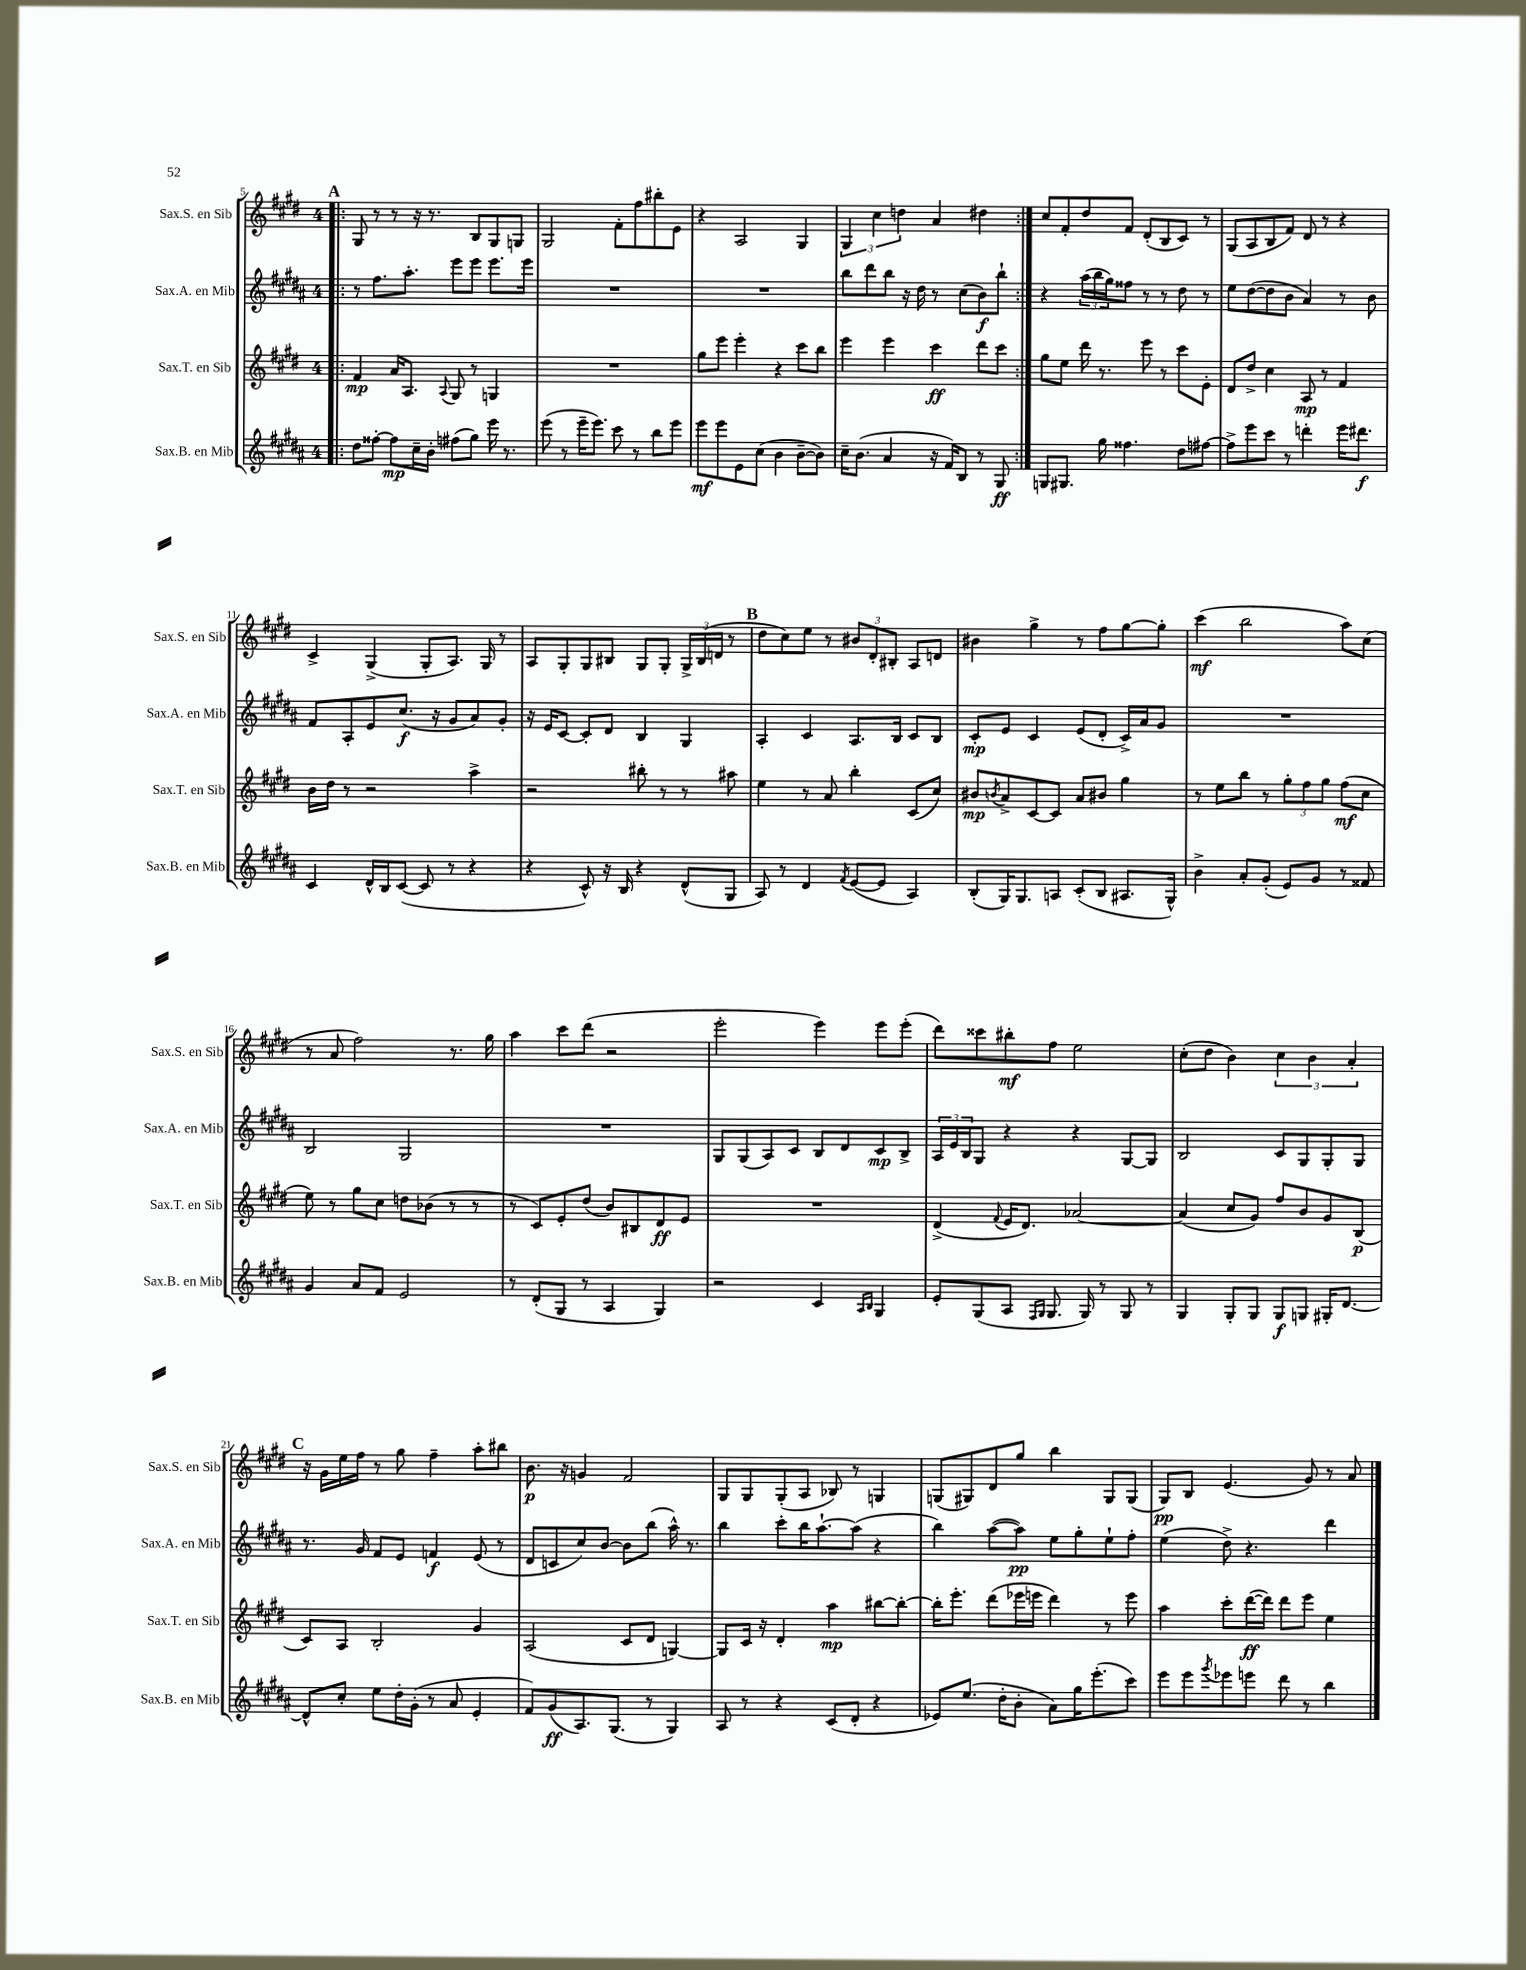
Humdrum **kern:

**kern	**dynam	**kern	**dynam	**kern	**dynam	**kern	**dynam
*part4	*part4	*part3	*part3	*part2	*part2	*part1	*part1
*staff4	*staff4	*staff3	*staff3	*staff2	*staff2	*staff1	*staff1
*I"Sax.B. en Mib	*	*I"Sax.T. en Sib	*	*I"Sax.A. en Mib	*	*I"Sax.S. en Sib	*
*I'Sax.B. en Mib	*	*I'Sax.T. en Sib	*	*I'Sax.A. en Mib	*	*I'Sax.S. en Sib	*
*clefG2	*	*clefG2	*	*clefG2	*	*clefG2	*
*k[f#c#g#d#a#]	*	*k[f#c#g#d#]	*	*k[f#c#g#d#a#]	*	*k[f#c#g#d#]	*
*M4/4	*	*M4/4	*	*M4/4	*	*M4/4	*
!!LO:REH:place=s1:t=A
=5!|:	=5!|:	=5!|:	=5!|:	=5!|:	=5!|:	=5!|:	=5!|:
8dd#\L	.	4f#/	mp	8r	.	8G#/	.
[8ff##X'\J	.	.	.	8.ff#\L	.	8r	.
8ff##\L]	mp	16a/KL	.	.	.	8r	.
.	.	8.A/J	.	8.aa#'\J	.	.	.
16cc#~\L	.	.	.	.	.	16r	.
16b'\JJ	.	.	.	.	.	8.r	.
.	.	8qqA/	.	.	.	.	.
(8ff#X\L	.	8G#/	.	8eee\L	.	.	.
8gg#\J)	.	8r	.	8eee\J	.	8B/L	.
16eee\	.	4Gn/	.	8.eee\L	.	8G#/	.
8.r	.	.	.	.	.	.	.
.	.	.	.	.	.	8Gn/J	.
.	.	.	.	16eee\Jk	.	.	.
=6	=6	=6	=6	=6	=6	=6	=6
(8eee\	.	1r	.	1r	.	2G#/	.
8r	.	.	.	.	.	.	.
16eee~\KL	.	.	.	.	.	.	.
8.eee\J)	.	.	.	.	.	.	.
8ccc#\	.	.	.	.	.	8f#'\L	.
8r	.	.	.	.	.	8ff#\	.
8bb\L	.	.	.	.	.	8bb#X'\	.
8eee\J	.	.	.	.	.	8e\J	.
=7	=7	=7	=7	=7	=7	=7	=7
8eee\L	mf	8gg#\L	.	1r	.	4r	.
8eee\	.	8eee\J	.	.	.	.	.
8e\	.	4eee'\	.	.	.	2A/	.
(8cc#\J	.	.	.	.	.	.	.
4b\	.	4r	.	.	.	.	.
[8b~\L	.	8ccc#\L	.	.	.	4G#/	.
8b\J])	.	8bb\J	.	.	.	.	.
=8	=8	=8	=8	=8	=8	=8	=8
16cc#~\KL	.	4eee\	.	8bb\L	.	6G#/	.
(8.b\J	.	.	.	.	.	.	.
.	.	.	.	8ddd#\	.	.	.
.	.	.	.	.	.	6cc#\	.
4a#/	.	4eee\	.	8bb\J	.	.	.
.	.	.	.	.	.	6ddn\	.
.	.	.	.	16r	.	.	.
.	.	.	.	16dd#\	.	.	.
16r	.	4ccc#\	ff	8r	.	4a/	.
16f#/KL)	.	.	.	.	.	.	.
8B/J	.	.	.	(8cc#\L	.	.	.
8r	.	8ddd#\L	.	8b\)	f	4dd#X\	.
8G#/	ff	8ccc#\J	.	8bb`\J	.	.	.
=9:|!	=9:|!	=9:|!	=9:|!	=9:|!	=9:|!	=9:|!	=9:|!
8Gn/L	.	8gg#\L	.	4r	.	8cc#/L	.
8.G#X/J	.	8ee\J	.	.	.	8f#'/	.
.	.	16ddd#\	.	(24aa#\LL	.	8dd#/	.
.	.	.	.	24bb\	.	.	.
16gg#\	.	8.r	.	.	.	.	.
.	.	.	.	24gg#\J)	.	.	.
4.ff##X\	.	.	.	8ff##X\J	.	8f#/J	.
.	.	8eee\	.	8r	.	(8d#'/L	.
.	.	8r	.	8r	.	8B/	.
8dd#\L	.	8ccc#\L	.	8dd#\	.	8c#/J)	.
[8ff#X\J	.	8e'\J	.	8r	.	8r	.
=10	=10	=10	=10	=10	=10	=10	=10
8ff#^\L]	.	8d#/L	.	8ee\L	.	(8G#/L	.
8eee\	.	8dd#^/J	.	([8dd#\	.	8A/	.
8ccc#\J	.	4cc#\	.	8dd#\]	.	8B/	.
8r	.	.	.	8b\J	.	8f#/J)	.
4dddn'\	.	8A/	mp	4a#/)	.	8d#/	.
.	.	8r	.	.	.	8r	.
16eee\KL	.	4f#/	.	8r	.	4r	.
8.ddd#X\J	f	.	.	.	.	.	.
.	.	.	.	8b\	.	.	.
!!LO:LB:g=z
=11	=11	=11	=11	=11	=11	=11	=11
4c#/	.	16b\LL	.	8f#/L	.	4c#^/	.
.	.	16dd#\JJ	.	.	.	.	.
.	.	8r	.	8A#'/	.	.	.
16d#^^/LL	.	2r	.	8e/	.	(4G#^/	.
16B/J	.	.	.	.	.	.	.
([8c#/J	.	.	.	(8.cc#/J	f	.	.
8c#/]	.	.	.	.	.	8G#'/L	.
.	.	.	.	16r	.	.	.
8r	.	.	.	8g#/L	.	8.A/J)	.
4r	.	4aa^\	.	8a#/)	.	.	.
.	.	.	.	.	.	16G#/	.
.	.	.	.	8g#'/J	.	8r	.
=12	=12	=12	=12	=12	=12	=12	=12
4r	.	2r	.	16r	.	8A/L	.
.	.	.	.	16e/KL	.	.	.
.	.	.	.	[8c#/J	.	8G#'/	.
8c#^^/)	.	.	.	8c#'/L]	.	8G#/	.
16r	.	.	.	8d#/J	.	8B#X/J	.
16B/	.	.	.	.	.	.	.
4r	.	8bb#X'\	.	4B/	.	8G#/L	.
.	.	8r	.	.	.	8G#'/J	.
(8d#^^/L	.	8r	.	4G#/	.	24G#^/LL	.
.	.	.	.	.	.	(24B#/	.
.	.	.	.	.	.	24dn/JJ	.
8G#/J	.	8aa#X\	.	.	.	8r	.
!!LO:REH:place=s1:t=B
=13	=13	=13	=13	=13	=13	=13	=13
8A#/)	.	4ee\	.	4A#'/	.	8dd#\L	.
8r	.	.	.	.	.	8cc#\)	.
4d#/	.	8r	.	4c#/	.	8ee\J	.
.	.	8a/	.	.	.	8r	.
8qf#/	.	.	.	.	.	.	.
([8e/L	.	4bb'\	.	8.A#/L	.	12b#X/L	.
.	.	.	.	.	.	12d#'/	.
8e/J]	.	.	.	.	.	.	.
.	.	.	.	.	.	12B#X'/J	.
.	.	.	.	16B/Jk	.	.	.
4A#/)	.	(8c#/L	.	8c#/L	.	8A/L	.
.	.	8cc#/J)	.	8B/J	.	8dn/J	.
=14	=14	=14	=14	=14	=14	=14	=14
(8B'/L	.	8b#X/L	mp	8c#'/L	mp	4b#X\	.
.	.	8qbn/	.	.	.	.	.
16G#/K)	.	8a^/	.	8e/J	.	.	.
8.G#/	.	.	.	.	.	.	.
.	.	[8c#/	.	4c#/	.	4gg#^\	.
8An/J	.	8c#/J]	.	.	.	.	.
(8c#'/L	.	8a/L	.	(8e/L	.	8r	.
8B/J	.	8b#X/J	.	8d#'/J	.	8ff#\L	.
8.A#X/L	.	4gg#\	.	16c#^/LL)	.	[8gg#\	.
.	.	.	.	16a#/J	.	.	.
.	.	.	.	8g#/J	.	8gg#'\J]	.
16G#^^/Jk)	.	.	.	.	.	.	.
=15	=15	=15	=15	=15	=15	=15	=15
4b^\	.	8r	.	1r	.	(4ccc#\	mf
.	.	8ee\L	.	.	.	.	.
8a#'/L	.	8bb\J	.	.	.	2bb\	.
(8g#'/J	.	8r	.	.	.	.	.
8e/L)	.	12gg#'\L	.	.	.	.	.
.	.	12ff#\	.	.	.	.	.
8g#/J	.	.	.	.	.	.	.
.	.	12gg#\J	.	.	.	.	.
8r	.	(8ff#\L	mf	.	.	8aa\L)	.
8f##X/	.	8cc#\J	.	.	.	(8cc#\J	.
!!LO:LB:g=z
=16	=16	=16	=16	=16	=16	=16	=16
4g#/	.	8ee\)	.	2B/	.	8r	.
.	.	8r	.	.	.	8a/	.
8a#/L	.	8gg#\L	.	.	.	2ff#\)	.
8f#/J	.	8cc#\J	.	.	.	.	.
2e/	.	8ddn\L	.	2G#/	.	.	.
.	.	(8b-X\J	.	.	.	.	.
.	.	8r	.	.	.	8.r	.
.	.	8r	.	.	.	.	.
.	.	.	.	.	.	16gg#\	.
=17	=17	=17	=17	=17	=17	=17	=17
8r	.	8r	.	1r	.	4aa\	.
(8d#'/L	.	8c#/L)	.	.	.	.	.
8G#/J	.	8e'/	.	.	.	8ccc#\L	.
8r	.	(8dd#/J	.	.	.	(8ddd#\J	.
4A#/	.	8b/L)	.	.	.	2r	.
.	.	8B#X/	.	.	.	.	.
4G#/)	.	8d#/	ff	.	.	.	.
.	.	8e/J	.	.	.	.	.
=18	=18	=18	=18	=18	=18	=18	=18
2r	.	1r	.	8G#/L	.	2eee'\	.
.	.	.	.	(8G#/	.	.	.
.	.	.	.	8A#/)	.	.	.
.	.	.	.	8c#/J	.	.	.
4c#/	.	.	.	8B/L	.	4eee\)	.
.	.	.	.	8d#/	.	.	.
16qqA#/LL	.	.	.	.	.	.	.
16qqB/JJ	.	.	.	.	.	.	.
4G#/	.	.	.	8c#/	mp	8eee\L	.
.	.	.	.	8B^/J	.	(8eee'\J	.
=19	=19	=19	=19	=19	=19	=19	=19
8e'/L	.	(4d#^/	.	24A#/LL	.	8ddd#\L)	.
.	.	.	.	24e/	.	.	.
.	.	.	.	24B/J	.	.	.
(8G#/	.	.	.	8G#/J	.	8ccc##X\	.
.	.	8qqf#/	.	.	.	.	.
8A#/J	.	16e/KL	.	4r	.	8bb#X'\	mf
.	.	8.d#/J)	.	.	.	.	.
16qqF#/LL	.	.	.	.	.	.	.
16qqG#/JJ	.	.	.	.	.	.	.
8.G#/	.	.	.	.	.	8ff#\J	.
.	.	[2a-X/	.	4r	.	2ee\	.
16G#/)	.	.	.	.	.	.	.
8r	.	.	.	.	.	.	.
8G#/	.	.	.	[8G#/L	.	.	.
8r	.	.	.	8G#/J]	.	.	.
=20	=20	=20	=20	=20	=20	=20	=20
4G#/	.	(4a-/]	.	2B/	.	(8cc#'\L	.
.	.	.	.	.	.	8dd#\J	.
8G#'/L	.	8cc#/L	.	.	.	4b\)	.
8G#/J	.	8g#/J)	.	.	.	.	.
8G#/L	f	8ff#/L	.	8c#/L	.	6cc#\	.
8Gn/J	.	8b/	.	8G#/	.	.	.
.	.	.	.	.	.	6b\	.
16G#X'/KL	.	8g#/	.	8G#'/	.	.	.
[8.d#/J	.	.	.	.	.	.	.
.	.	.	.	.	.	6a'/	.
.	.	(8B/J	p	8G#/J	.	.	.
!!LO:LB:g=z
!!LO:REH:place=s1:t=C
=21	=21	=21	=21	=21	=21	=21	=21
8d#^^/L]	.	8c#/L)	.	8.r	.	16r	.
.	.	.	.	.	.	16g#\LL	.
8cc#'/J	.	8A/J	.	.	.	16ee\	.
.	.	.	.	16g#/	.	16ff#\JJ	.
8ee\L	.	2B'/	.	8f#/L	.	8r	.
16dd#'\L	.	.	.	8e/J	.	8gg#\	.
(16g#'\JJ	.	.	.	.	.	.	.
8r	.	.	.	4fn/	f	4ff#~\	.
8a#/	.	.	.	.	.	.	.
4e'/	.	4g#/	.	(8e/	.	8aa'\L	.
.	.	.	.	8r	.	8bb#X\J	.
=22	=22	=22	=22	=22	=22	=22	=22
8f#/L)	.	(2A/	.	8d#/L	.	8.b\	p
(8g#/	ff	.	.	8cn/	.	.	.
.	.	.	.	.	.	16r	.
8.A#/)	.	.	.	8cc#/)	.	4gn/	.
.	.	.	.	[8b/J	.	.	.
(8.G#/J	.	.	.	.	.	.	.
.	.	8c#/L	.	8b\L]	.	2f#/	.
8r	.	8d#/J	.	(8bb\J	.	.	.
4G#/)	.	[4Gn/)	.	16aa#^^\)	.	.	.
.	.	.	.	8.r	.	.	.
=23	=23	=23	=23	=23	=23	=23	=23
8A#/	.	8G/L]	.	4bb\	.	8G#/L	.
8r	.	16c#/Jk	.	.	.	8G#/	.
.	.	16r	.	.	.	.	.
4r	.	4d#'/	.	8ccc#'\L	.	(8G#'/	.
.	.	.	.	16bb\K	.	8A/J	.
.	.	.	.	[8.aa#`\	.	.	.
(8c#/L	.	4aa\	mp	.	.	8B-X/)	.
8d#'/J	.	.	.	(8aa#\J]	.	8r	.
4r	.	[8bb#X\L	.	4r	.	4Gn/	.
.	.	8bb#'\J_	.	.	.	.	.
=24	=24	=24	=24	=24	=24	=24	=24
8e-X/L)	.	16bb#'\KL]	.	4bb\)	.	(8Gn/L	.
.	.	8.eee'\J	.	.	.	.	.
(8.ee/J	.	.	.	.	.	8G#X/)	.
.	.	(8ddd#\L	.	([8aa#\L	.	8d#/	.
16dd#'\KL	.	.	.	.	.	.	.
8b'\J	.	16eee-X\L	.	8aa#\J])	pp	8gg#/J	.
.	.	16eeen\JJ	.	.	.	.	.
8a#\L)	.	4ddd#\)	.	8ee\L	.	4bb\	.
16gg#\K	.	.	.	8gg#'\	.	.	.
(8.eee'\	.	.	.	.	.	.	.
.	.	8r	.	8ee`\	.	8G#/L	.
8ccc#\J)	.	8eee\	.	8ff#'\J	.	(8G#/J	.
=25	=25	=25	=25	=25	=25	=25	=25
8eee\L	.	4aa\	.	(4ee\	.	8G#/L)	pp
8eee\	.	.	.	.	.	8B/J	.
8qggg#/	.	.	.	.	.	.	.
8eee-X\	.	8ccc#'\L	.	8dd#^\)	.	(4.e/	.
8eeen\J	.	([16ddd#\L	ff	4.r	.	.	.
.	.	16ddd#\JJ])	.	.	.	.	.
8ddd#\	.	8ddd#\L	.	.	.	.	.
8r	.	8eee\J	.	.	.	8g#/)	.
4bb\	.	4ee\	.	4ddd#\	.	8r	.
.	.	.	.	.	.	8a/	.
==	==	==	==	==	==	==	==
*-	*-	*-	*-	*-	*-	*-	*-
